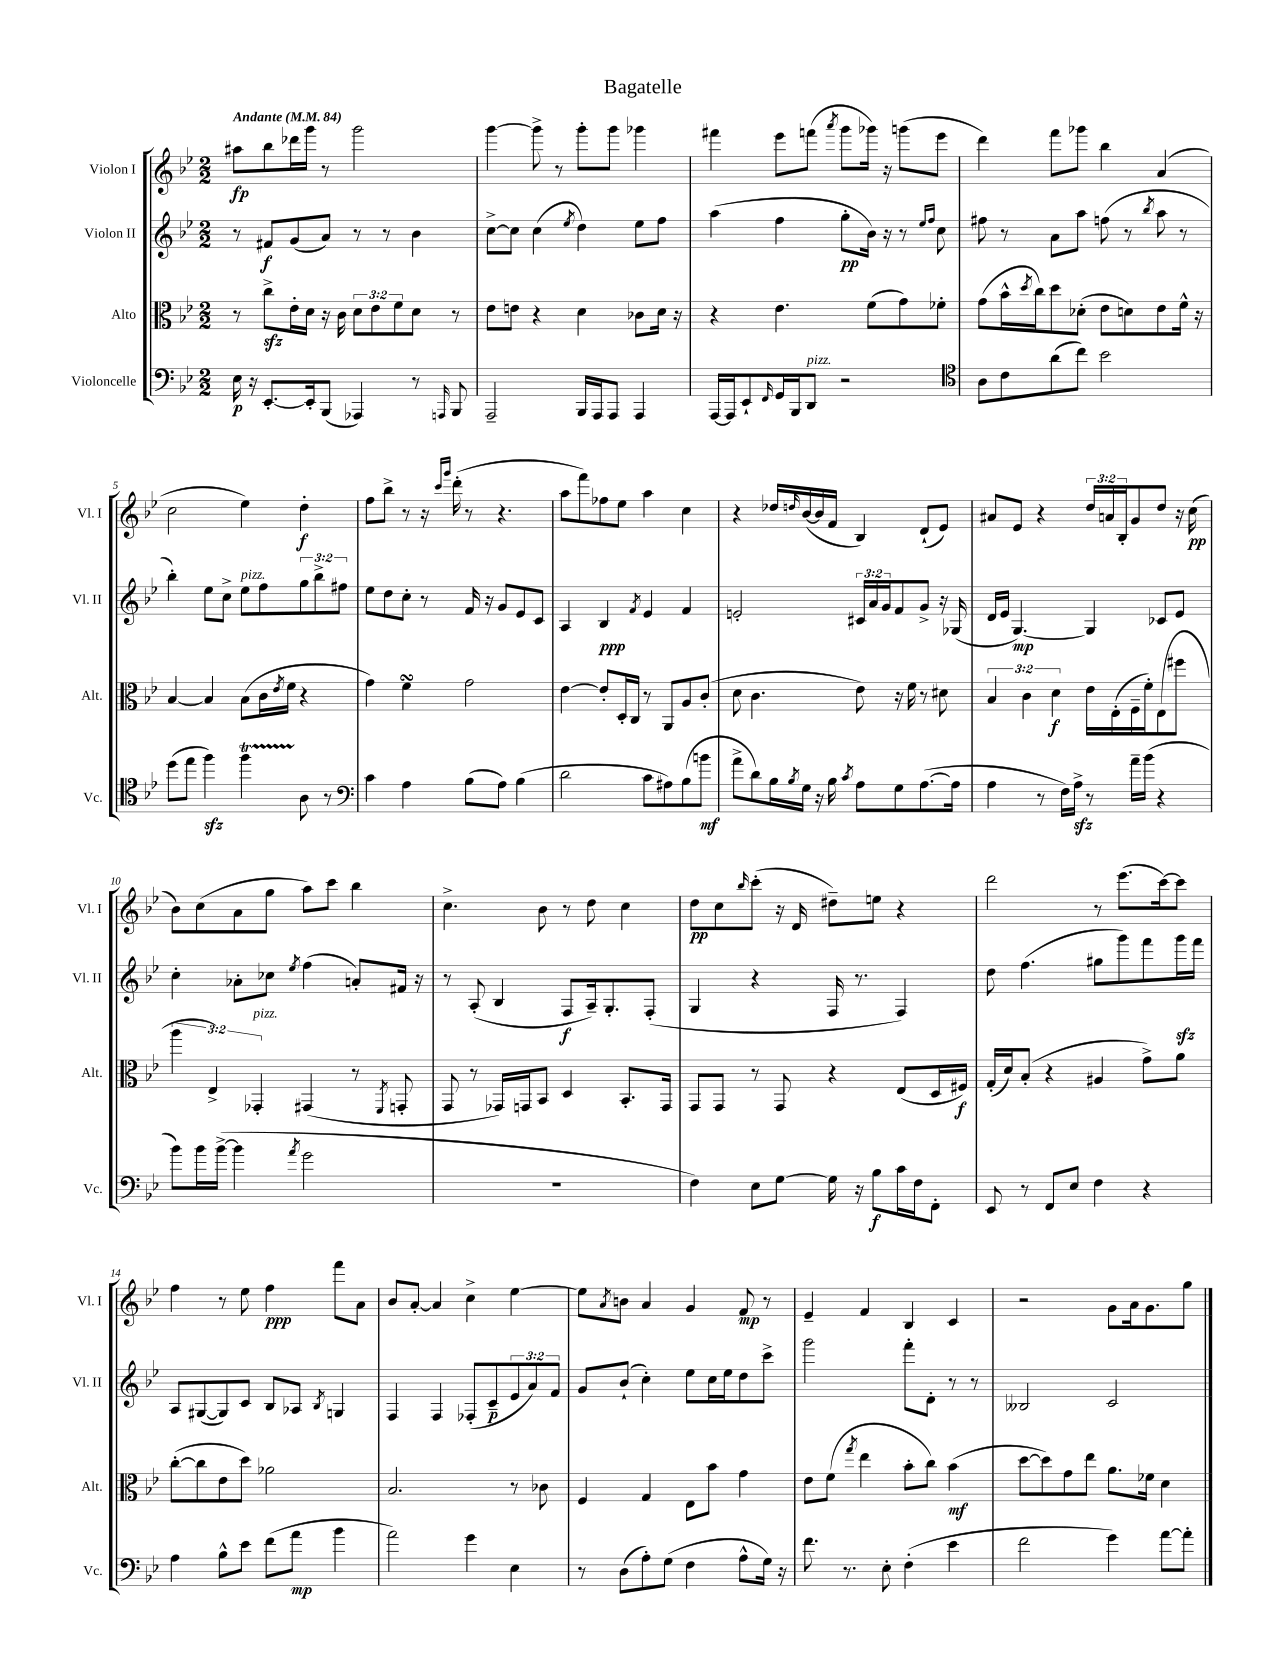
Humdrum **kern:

**kern	**dynam	**kern	**dynam	**kern	**dynam	**kern	**dynam
*part4	*part4	*part3	*part3	*part2	*part2	*part1	*part1
*staff4	*staff4	*staff3	*staff3	*staff2	*staff2	*staff1	*staff1
*I"Violoncelle	*	*I"Alto	*	*I"Violon II	*	*I"Violon I	*
*I'Vc.	*	*I'Alt.	*	*I'Vl. II	*	*I'Vl. I	*
*clefF4	*	*clefC3	*	*clefG2	*	*clefG2	*
*k[b-e-]	*	*k[b-e-]	*	*k[b-e-]	*	*k[b-e-]	*
*M2/2	*	*M2/2	*	*M2/2	*	*M2/2	*
*MM84	*	*MM84	*	*MM84	*	*MM84	*
=1	=1	=1	=1	=1	=1	=1	=1
!	!	!	!	!	!	!LO:TX:a:B:t=Andante	!
16E-\	p	8r	.	8r	.	8aa#X\L	fp
16r	.	.	.	.	.	.	.
[8.EE-'/L	.	8cczz^\L	.	8f#X/L	f	8bb-\	.
.	.	16e-'\L	.	(8g/	.	16ddd-X\L	.
16EE-'/k]	.	16d\JJ	.	.	.	16ggg\JJ	.
(8BBB-/J	.	16r	.	8a/J)	.	8r	.
.	.	16c\	.	.	.	.	.
4AAA-X/)	.	12d\L	.	8r	.	2ggg\	.
.	.	12e-\	.	.	.	.	.
.	.	.	.	8r	.	.	.
.	.	12f\	.	.	.	.	.
8r	.	8d\J	.	4b-\	.	.	.
16qqAAAn/	.	.	.	.	.	.	.
8BBB-/	.	8r	.	.	.	.	.
=2	=2	=2	=2	=2	=2	=2	=2
2AAA~/	.	8e-\L	.	[8cc^\L	.	[4ggg\	.
.	.	8en\J	.	8cc\J]	.	.	.
.	.	4r	.	(4cc\	.	8ggg^\]	.
.	.	.	.	.	.	8r	.
.	.	.	.	8qee-/	.	.	.
16BBB-/LL	.	4d\	.	4dd\)	.	8ggg'\L	.
16AAA/J	.	.	.	.	.	.	.
8AAA/J	.	.	.	.	.	8ggg\J	.
4AAA/	.	8c-X\L	.	8ee-\L	.	4ggg-X\	.
.	.	16d\Jk	.	8ff\J	.	.	.
.	.	16r	.	.	.	.	.
=3	=3	=3	=3	=3	=3	=3	=3
[16AAA/LL	.	4r	.	(4aa\	.	4fff#X\	.
16AAA/J]	.	.	.	.	.	.	.
8EE-`/	.	.	.	.	.	.	.
16qqFF/	.	.	.	.	.	.	.
16GG/L	.	4.e-\	.	4ff\	.	8eee-\L	.
16BBB-/J	.	.	.	.	.	.	.
!LO:TX:a:i:t=pizz.	!	!	!	!	!	!	!
8DD/J	.	.	.	.	.	(8fffn\J	.
.	.	.	.	.	.	8qaaa/	.
2r	.	.	.	8gg'\L	pp	8ggg\L	.
.	.	(8f\L	.	16b-\Jk)	.	16ggg-X\Jk)	.
.	.	.	.	16r	.	16r	.
.	.	8g\)	.	8r	.	(8gggn\L	.
.	.	.	.	16qqee-/LL	.	.	.
.	.	.	.	16qqff/JJ	.	.	.
.	.	8f-X'\J	.	8cc\	.	8eee-\J	.
=4	=4	=4	=4	=4	=4	=4	=4
*clefC4	*	*	*	*	*	*	*
8A\L	.	(8g\L	.	8ff#X\	.	4ddd\)	.
8c\	.	16b-^^\L	.	8r	.	.	.
.	.	8qdd/	.	.	.	.	.
.	.	16cc\J)	.	.	.	.	.
(8a\	.	8dd\	.	8a\L	.	8fff\L	.
8cc\J)	.	(8d-X'\J	.	8aa\J	.	8ggg-X\J	.
2b-\	.	8e-\L	.	(8ffn\	.	4bb-\	.
.	.	8dn\)	.	8r	.	.	.
.	.	.	.	8qbb-/	.	.	.
.	.	8e-\	.	8aa\	.	(4a/	.
.	.	16f^^\Jk	.	8r	.	.	.
.	.	16r	.	.	.	.	.
!!LO:LB:g=z
=5	=5	=5	=5	=5	=5	=5	=5
(8dd\L	.	[4B-/	.	4bb-'\)	.	2cc\	.
8ee-\J	.	.	.	.	.	.	.
4ffzz\)	.	4B-/]	.	8ee-\L	.	.	.
.	.	.	.	8cc^\J	.	.	.
!	!	!	!	!LO:TX:a:i:t=pizz.	!	!	!
4ffT\	.	(8B-\L	.	8ee-\L	.	4ee-\)	.
.	.	16c\L	.	8ff\	.	.	.
.	.	8qe-/	.	.	.	.	.
.	.	16f\JJ	.	.	.	.	.
8A\	.	4r	.	12gg\	.	4dd'\	f
.	.	.	.	12bb-^\	.	.	.
8r	.	.	.	.	.	.	.
.	.	.	.	12ff#X\J	.	.	.
=6	=6	=6	=6	=6	=6	=6	=6
*clefF4	*	*	*	*	*	*	*
4c\	.	4g\)	.	8ee-\L	.	8ff\L	.
.	.	.	.	8dd\	.	8bb-^\J	.
4A\	.	4fsSSS\	.	8cc'\J	.	8r	.
.	.	.	.	8r	.	16r	.
.	.	.	.	.	.	16qqccc/LL	.
.	.	.	.	.	.	16qqggg/JJ	.
.	.	.	.	.	.	(16ddd'\	.
(8B-\L	.	2g\	.	16f/	.	8r	.
.	.	.	.	16r	.	.	.
8A\J)	.	.	.	8g/L	.	4.r	.
(4B-\	.	.	.	8e-/	.	.	.
.	.	.	.	8c/J	.	.	.
=7	=7	=7	=7	=7	=7	=7	=7
2d\	.	[4e-\	.	4A/	.	8aa\L	.
.	.	.	.	.	.	8fff\)	.
.	.	8e-'/L]	.	4B-/	ppp	8ff-X\	.
.	.	16D'/L	.	.	.	8ee-\J	.
.	.	16C/JJ	.	.	.	.	.
.	.	.	.	8qf/	.	.	.
8c\L	.	8r	.	4e-/	.	4aa\	.
8A#X\)	.	8AA/L	.	.	.	.	.
(8B-\	.	8A/	.	4f/	.	4cc\	.
8bn\J	mf	(8c'/J	.	.	.	.	.
=8	=8	=8	=8	=8	=8	=8	=8
8a^\L	.	8d\	.	2en'/	.	4r	.
8d\)	.	4.c\	.	.	.	.	.
16B-\L	.	.	.	.	.	16dd-X/LL	.
8qB-/	.	.	.	.	.	16qqddn/	.
16G\JJ	.	.	.	.	.	([16b-/	.
16r	.	.	.	.	.	16b-/]	.
16B-\	.	.	.	.	.	16f/JJ	.
8qc/	.	.	.	.	.	.	.
8A\L	.	8e-\)	.	24c#X/LL	.	4B-/)	.
.	.	.	.	24a/	.	.	.
.	.	.	.	24g/J	.	.	.
8G\	.	16r	.	8f/	.	.	.
.	.	16f\	.	.	.	.	.
([8.A\	.	8r	.	8g^/J	.	(8d`/L	.
.	.	8d#X\	.	16r	.	8e-/J)	.
16A\Jk]	.	.	.	(16G-X/	.	.	.
=9	=9	=9	=9	=9	=9	=9	=9
4A\	.	6B-/	.	16d/LL	.	8a#X/L	.
.	.	.	.	16e-/JJ	.	.	.
.	.	.	.	[4.G/)	mp	8e-/J	.
.	.	6c\	.	.	.	.	.
8r	.	.	.	.	.	4r	.
.	.	6d\	f	.	.	.	.
16F\LL)	.	.	.	.	.	.	.
16Azz^\JJ	.	.	.	.	.	.	.
8r	.	16e-\LL	.	4G/]	.	24dd/LL	.
.	.	.	.	.	.	24an/	.
.	.	(16E-'\	.	.	.	.	.
.	.	.	.	.	.	24B-'/J	.
16a~\LL	.	16F~\	.	.	.	8g/	.
(16b-\JJ	.	16f'\J)	.	.	.	.	.
4r	.	(8E-\	.	8c-X/L	.	8dd/J	.
.	.	8ff#X\J	.	8e-/J	.	16r	.
.	.	.	.	.	.	(16cc\	pp
!!LO:LB:g=z
=10	=10	=10	=10	=10	=10	=10	=10
8b-\L)	.	6aa\	.	4cc'\	.	8b-\L)	.
16b-\L	.	.	.	.	.	(8cc\	.
.	.	6E-^/)	.	.	.	.	.
([16b-^\JJ	.	.	.	.	.	.	.
4b-\]	.	.	.	8a-X'\L	.	8a\	.
!	!	!LO:TX:a:i:t=pizz.	!	!	!	!	!
.	.	6GG-X'/	.	.	.	.	.
.	.	.	.	8cc-X\J	.	8gg\J	.
8qa/	.	.	.	8qee-/	.	.	.
2g\	.	(4GG#X/	.	(4ff\	.	8aa\L)	.
.	.	.	.	.	.	8ccc\J	.
.	.	8r	.	8an'/L)	.	4bb-\	.
.	.	8qFF/	.	.	.	.	.
.	.	8GGn'/	.	16f#X/Jk	.	.	.
.	.	.	.	16r	.	.	.
=11	=11	=11	=11	=11	=11	=11	=11
1r	.	8GG/	.	8r	.	4.cc^\	.
.	.	8r	.	(8A'/	.	.	.
.	.	16GG-X/LL)	.	4B-/	.	.	.
.	.	16GGn/J	.	.	.	.	.
.	.	8BB-/J	.	.	.	8b-\	.
.	.	4D/	.	8F/L	f	8r	.
.	.	.	.	16A~/k)	.	8dd\	.
.	.	.	.	8.G'/	.	.	.
.	.	8.BB-'/L	.	.	.	4cc\	.
.	.	.	.	(8F'/J	.	.	.
.	.	16GG/Jk	.	.	.	.	.
=12	=12	=12	=12	=12	=12	=12	=12
4F\)	.	8GG/L	.	4G/	.	8dd\L	pp
.	.	8GG/J	.	.	.	8cc\	.
.	.	.	.	.	.	16qqbb-/	.
8E-\L	.	8r	.	4r	.	(8ccc'\J	.
[8G\J	.	8GG/	.	.	.	16r	.
.	.	.	.	.	.	16d/	.
16G\]	.	4r	.	16F/	.	8dd#X~\L)	.
16r	.	.	.	8.r	.	.	.
8B-\L	f	.	.	.	.	8een\J	.
16c\L	.	(8E-/L	.	4F/)	.	4r	.
16F\J	.	.	.	.	.	.	.
8FF'\J	.	16D/L	.	.	.	.	.
.	.	16F#X/JJ)	f	.	.	.	.
=13	=13	=13	=13	=13	=13	=13	=13
8EE-/	.	(16G'/LL	.	8dd\	.	2ddd\	.
.	.	16d/J)	.	.	.	.	.
8r	.	(8B-'/J	.	(4.ff\	.	.	.
8FF/L	.	4r	.	.	.	.	.
8E-/J	.	.	.	.	.	.	.
4F\	.	4A#X/	.	8gg#X\L	.	8r	.
.	.	.	.	8ggg\)	.	(8.eee-\L	.
4r	.	8g^\L)	.	8fff\	.	.	.
.	.	.	.	.	.	[16ccc\k)	.
.	.	8a\J	.	16gggzz\L	.	8ccc\J]	.
.	.	.	.	16fff\JJ	.	.	.
!!LO:LB:g=z
=14	=14	=14	=14	=14	=14	=14	=14
4A\	.	([8cc'\L	.	8A/L	.	4ff\	.
.	.	8cc\]	.	([8G#X/	.	.	.
8B-^^\L	.	8e-\	.	8G#/])	.	8r	.
8e-\J	.	8dd\J)	.	8c/J	.	8ee-\	.
(8f\L	.	2a-X\	.	8B-/L	.	4ff\	ppp
8a\J	mp	.	.	8A-X/J	.	.	.
.	.	.	.	8qB-/	.	.	.
4b-\	.	.	.	4Gn/	.	8fff\L	.
.	.	.	.	.	.	8a\J	.
=15	=15	=15	=15	=15	=15	=15	=15
2a\)	.	2.B-/	.	4F/	.	8b-/L	.
.	.	.	.	.	.	[8a'/J	.
.	.	.	.	4F/	.	4a/]	.
4g\	.	.	.	(8F-X'/L	.	4cc^\	.
.	.	.	.	8c~/	p	.	.
4E-\	.	8r	.	12e-/	.	[4ee-\	.
.	.	.	.	12a/)	.	.	.
.	.	8c-X\	.	.	.	.	.
.	.	.	.	12f/J	.	.	.
=16	=16	=16	=16	=16	=16	=16	=16
8r	.	4F/	.	8g/L	.	8ee-\L]	.
.	.	.	.	.	.	8qa/	.
(8D\L	.	.	.	(8b-`/J	.	8bn\J	.
8A'\)	.	4G/	.	4cc'\)	.	4a/	.
(8G\J	.	.	.	.	.	.	.
4F\	.	8E-\L	.	8ee-\L	.	4g/	.
.	.	8b-\J	.	16cc\L	.	.	.
.	.	.	.	16ee-\J	.	.	.
8A^^\L	.	4g\	.	8dd\	.	8f/	mp
16G\Jk)	.	.	.	8ccc^\J	.	8r	.
16r	.	.	.	.	.	.	.
=17	=17	=17	=17	=17	=17	=17	=17
8.f\	.	8e-\L	.	2ggg\	.	4e-~/	.
.	.	(8f\J	.	.	.	.	.
8.r	.	.	.	.	.	.	.
.	.	8qgg/	.	.	.	.	.
.	.	4ee-\	.	.	.	4f/	.
8E-'\	.	.	.	.	.	.	.
(4F'\	.	8b-'\L	.	8fff'\L	.	4B-/	.
.	.	8cc\J)	.	8d'\J	.	.	.
4e-\	.	(4b-\	mf	8r	.	4c/	.
.	.	.	.	8r	.	.	.
=18	=18	=18	=18	=18	=18	=18	=18
2f\	.	[8dd\L	.	2B--X/	.	2r	.
.	.	8dd\])	.	.	.	.	.
.	.	8g\	.	.	.	.	.
.	.	8ee-\J	.	.	.	.	.
4g\)	.	8.a\L	.	2c/	.	8g\L	.
.	.	.	.	.	.	16a\k	.
.	.	16f-X\Jk	.	.	.	8.g\	.
[8a\L	.	4d\	.	.	.	.	.
8a'\J]	.	.	.	.	.	8gg\J	.
==	==	==	==	==	==	==	==
*-	*-	*-	*-	*-	*-	*-	*-
